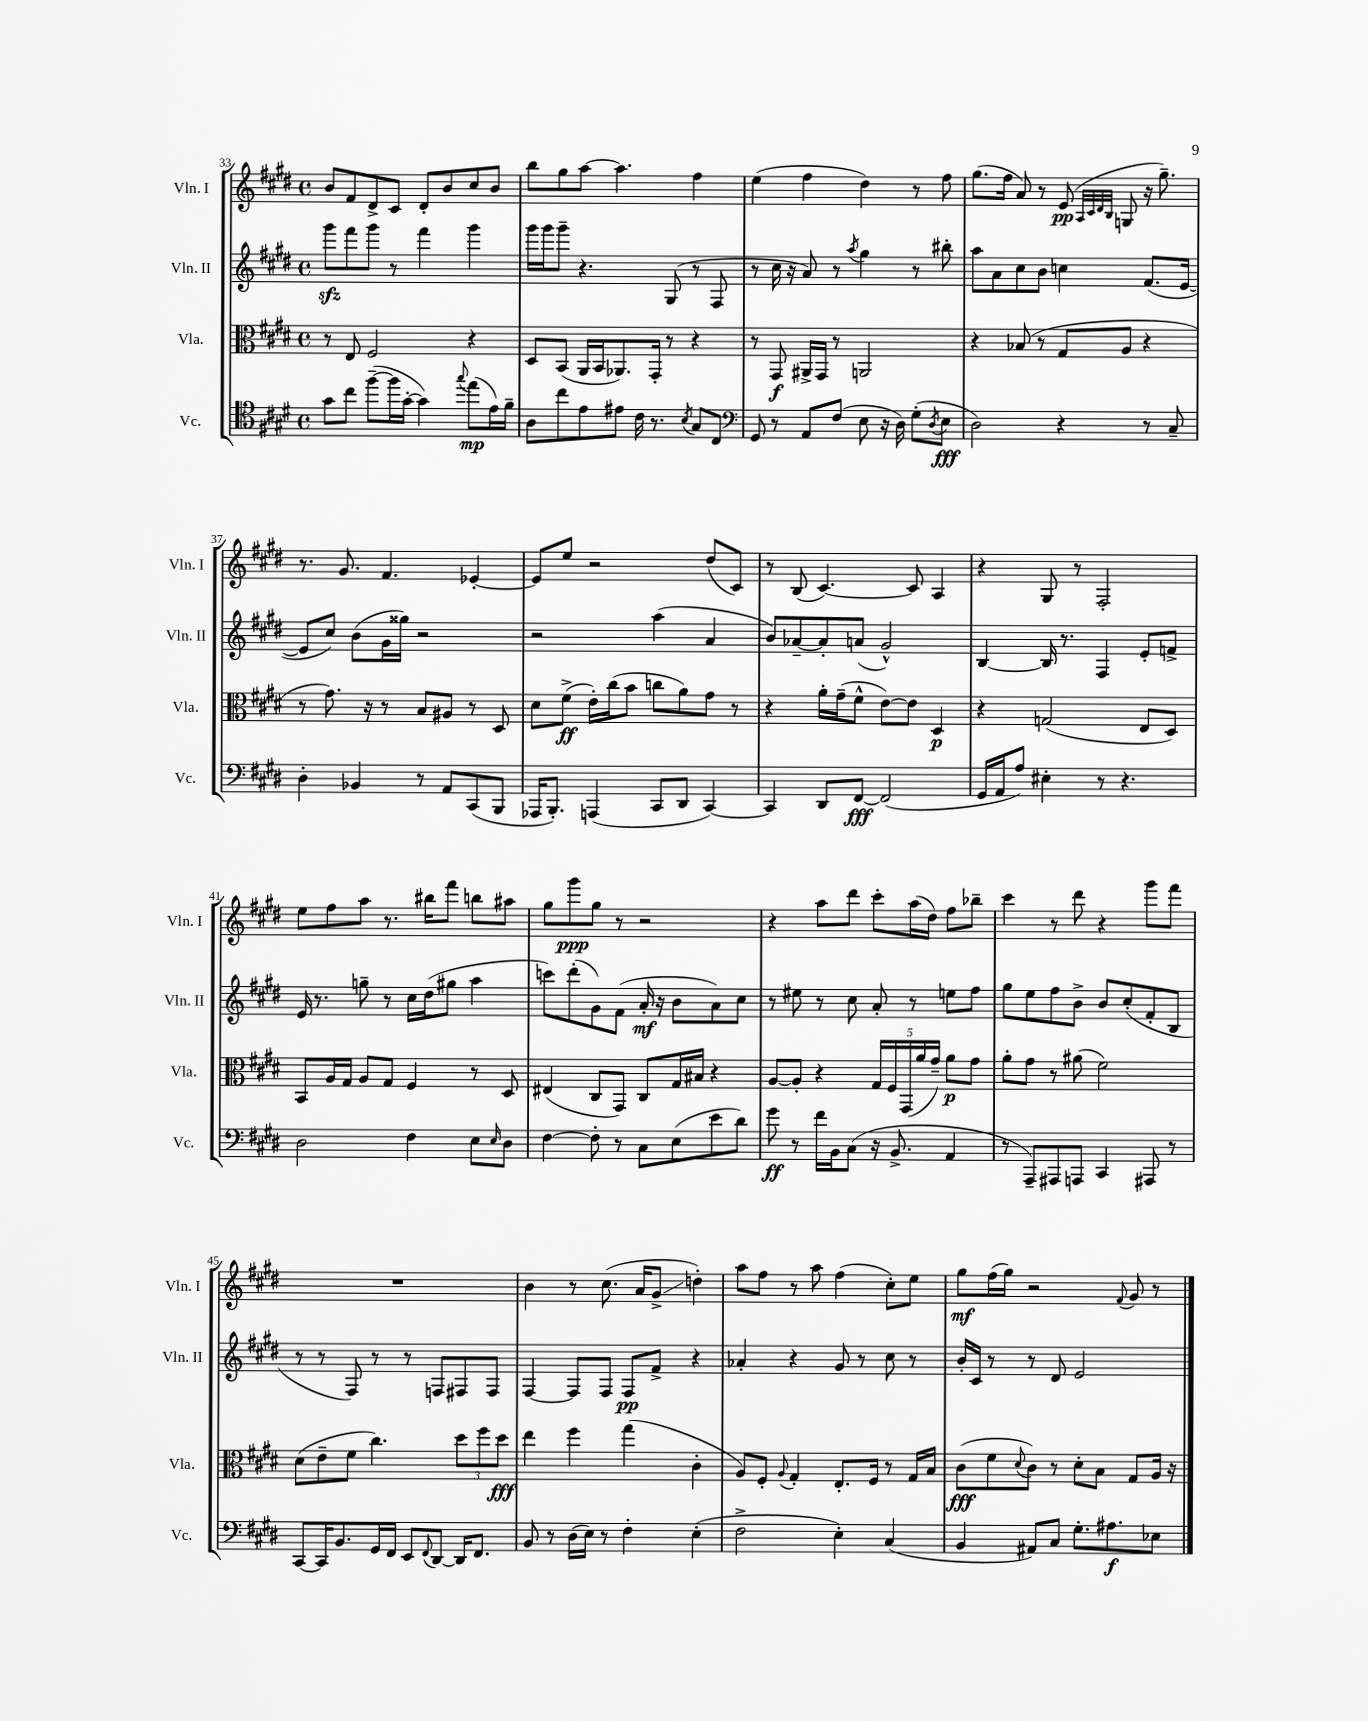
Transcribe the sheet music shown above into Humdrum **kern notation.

**kern	**kern	**kern	**kern
*staff4	*staff3	*staff2	*staff1
*clefC4	*clefC3	*clefG2	*clefG2
*k[f#c#g#d#]	*k[f#c#g#d#]	*k[f#c#g#d#]	*k[f#c#g#d#]
*M4/4	*M4/4	*M4/4	*M4/4
*met(c)	*met(c)	*met(c)	*met(c)
8g#	8r	8ggg#	8b
8cc#	8E	8fff#	8f#
([8ff#~	2F#	8ggg#	8d#^
16ff#]	.	8r	8c#
[16g#'	.	.	.
4g#])	.	4fff#	8d#'
.	.	.	8b
8qqgg#	.	.	.
(8ee	4r	4ggg#	8cc#
16e)	.	.	8b
16f#~	.	.	.
=	=	=	=
8A	8D#	16ggg#	8bb
.	.	16ggg#	.
8cc#	(8BB	8ggg#~	8gg#
8e	16AA	4.r	[8aa
.	16BB	.	.
8e#	8.AA-)	.	4.aa]
16c#	.	.	.
8.r	16GG#'	.	.
.	8r	(8G#	.
8qB	.	.	.
8G#	4r	8r	4ff#
8C#	.	8F#	.
=	=	=	=
*clefF4	*	*	*
8GG#	8r	8r	(4ee
8r	8GG#	16cc#	.
.	.	16r	.
8AA	16AA#^	8a)	4ff#
.	16GG#	.	.
(8F#	8r	8r	.
.	.	8qaa	.
8E	2AA	4gg#	4dd#)
16r	.	.	.
16D#)	.	.	.
(8G#'	.	8r	8r
8qD#	.	.	.
8E	.	8bb#'	8ff#
=	=	=	=
2D#)	4r	8aa	(8.gg#
.	.	8a	.
.	.	.	16ff#
.	(8B-	8cc#	8a)
.	8r	8b	8r
4r	8G#	4cc	(8e
.	.	.	32qqA
.	.	.	32qqc#
.	.	.	32qqd#
.	.	.	32qqB
.	8A	.	8G
8r	4r	(8.f#	16r
.	.	.	8.gg#~)
8C#~	.	.	.
.	.	[16e	.
=	=	=	=
4D#'	8r	8e]	8.r
.	8.g#)	8cc#)	.
.	.	.	8.g#
4BB-	.	(8b	.
.	16r	.	.
.	8r	16g#	4.f#
.	.	16gg##)	.
8r	8B	2r	.
8AA	8A#	.	.
(8CC#	8r	.	[4e-'
8BBB	8D#	.	.
=	=	=	=
16AAA-	8d#	2r	8e-]
8.BBB')	.	.	.
.	(8f#^	.	8ee
(4AAA	16e')	.	2r
.	(16cc#	.	.
.	8b	.	.
8CC#	8cc	(4aa	.
8DD#	8a)	.	.
[4CC#)	8g#	4a	(8dd#
.	8r	.	8c#)
=	=	=	=
4CC#]	4r	8b)	8r
.	.	[8a-~	(8B
8DD#	16a'	8a-']	[4.c#)
.	(16g#~	.	.
[8FF#	8f#^^	(8a	.
(2FF#]	[8e)	2g#^^)	.
.	8e]	.	8c#]
.	4D#	.	4A
=	=	=	=
16GG#	4r	[4B	4r
16AA	.	.	.
8A)	.	.	.
4E#'	(2G	16B]	8G#
.	.	8.r	.
.	.	.	8r
8r	.	4F#	2F#'
4.r	.	.	.
.	8E	8e'	.
.	8D#)	8f^	.
=	=	=	=
2D#	8BB	16e	8ee
.	.	8.r	.
.	16A	.	8ff#
.	16G#	.	.
.	8A	8gg~	8aa
.	8G#	8r	8.r
4F#	4F#	16cc#	.
.	.	(16dd#	16bb#
.	.	8gg#	8fff#
8E	8r	4aa	8bb
16qqE	.	.	.
8D#	8D#	.	8aa#
=	=	=	=
[4F#	(4E#	8ccc)	8gg#
.	.	(8ddd#'	8ggg#
8F#']	8C#	8g#)	8gg#
8r	8GG#)	(8f#	8r
8C#	8C#	16a'	2r
.	.	16r	.
(8E	16G#	8b	.
.	16B#	.	.
8e	4r	8a)	.
8d#)	.	8cc#	.
=	=	=	=
8g#	[8A	8r	4r
8r	8A']	8ee#	.
16f#	4r	8r	8aa
16BB	.	.	.
(8C#	.	8cc#	8ddd#
16r	20G#	8a'	8ccc#'
.	20F#	.	.
8.BB^	.	.	.
.	(20GG#	.	.
.	.	8r	(16aa
.	20a	.	.
.	.	.	16dd#)
.	20g#~)	.	.
4AA	8a	8ee	8ff#
.	8g#	8ff#	8bb-~
=	=	=	=
8r	8a'	8gg#	4ccc#
8AAA~)	8g#	8ee	.
8AAA#	8r	8ff#	8r
8AAA	(8a#	8b^	8ddd#
4CC#	2f#)	8b	4r
.	.	(8cc#'	.
8AAA#	.	8f#'	8ggg#
8r	.	8B	8fff#
=	=	=	=
[8CC#	(8d#	8r	1r
16CC#]	8e~	8r	.
8.BB	.	.	.
.	8f#	8F#)	.
16GG#	4.cc#)	8r	.
16FF#	.	.	.
8EE	.	8r	.
8qqFF#	.	.	.
[8DD#	.	8F	.
16DD#]	12dd#	8F#	.
8.FF#	.	.	.
.	12ff#	.	.
.	.	8F#	.
.	12dd#	.	.
=	=	=	=
8BB	4ee	[4F#	4b
8r	.	.	.
(16D#	4ff#	8F#]	8r
16E)	.	.	.
8r	.	8F#	(8.cc#
4F#'	(4gg#	8F#	.
.	.	.	16a
.	.	8f#^	8g#^
(4E'	4c#'	4r	4dd')
=	=	=	=
2F#^	8A)	4a-'	8aa
.	8F#'	.	8ff#
.	8qqA	.	.
.	4G#'	4r	8r
.	.	.	8aa
4E')	8.E'	8g#	(4ff#
.	.	8r	.
.	16F#	.	.
(4C#	8r	8cc#	8cc#')
.	16G#	8r	8ee
.	16B	.	.
=	=	=	=
4BB	(8c#	16b'	8gg#
.	.	16c#	.
.	8f#	8r	(16ff#
.	.	.	16gg#)
.	8qqd#	.	.
8AA#)	8c#)	8r	2r
8C#	8r	8d#	.
8.G#'	8d#'	2e	.
.	8B	.	.
8.A#	.	.	.
.	.	.	8qqf#
.	8G#	.	8g#
8E-	16A	.	8r
.	16r	.	.
==	==	==	==
*-	*-	*-	*-
